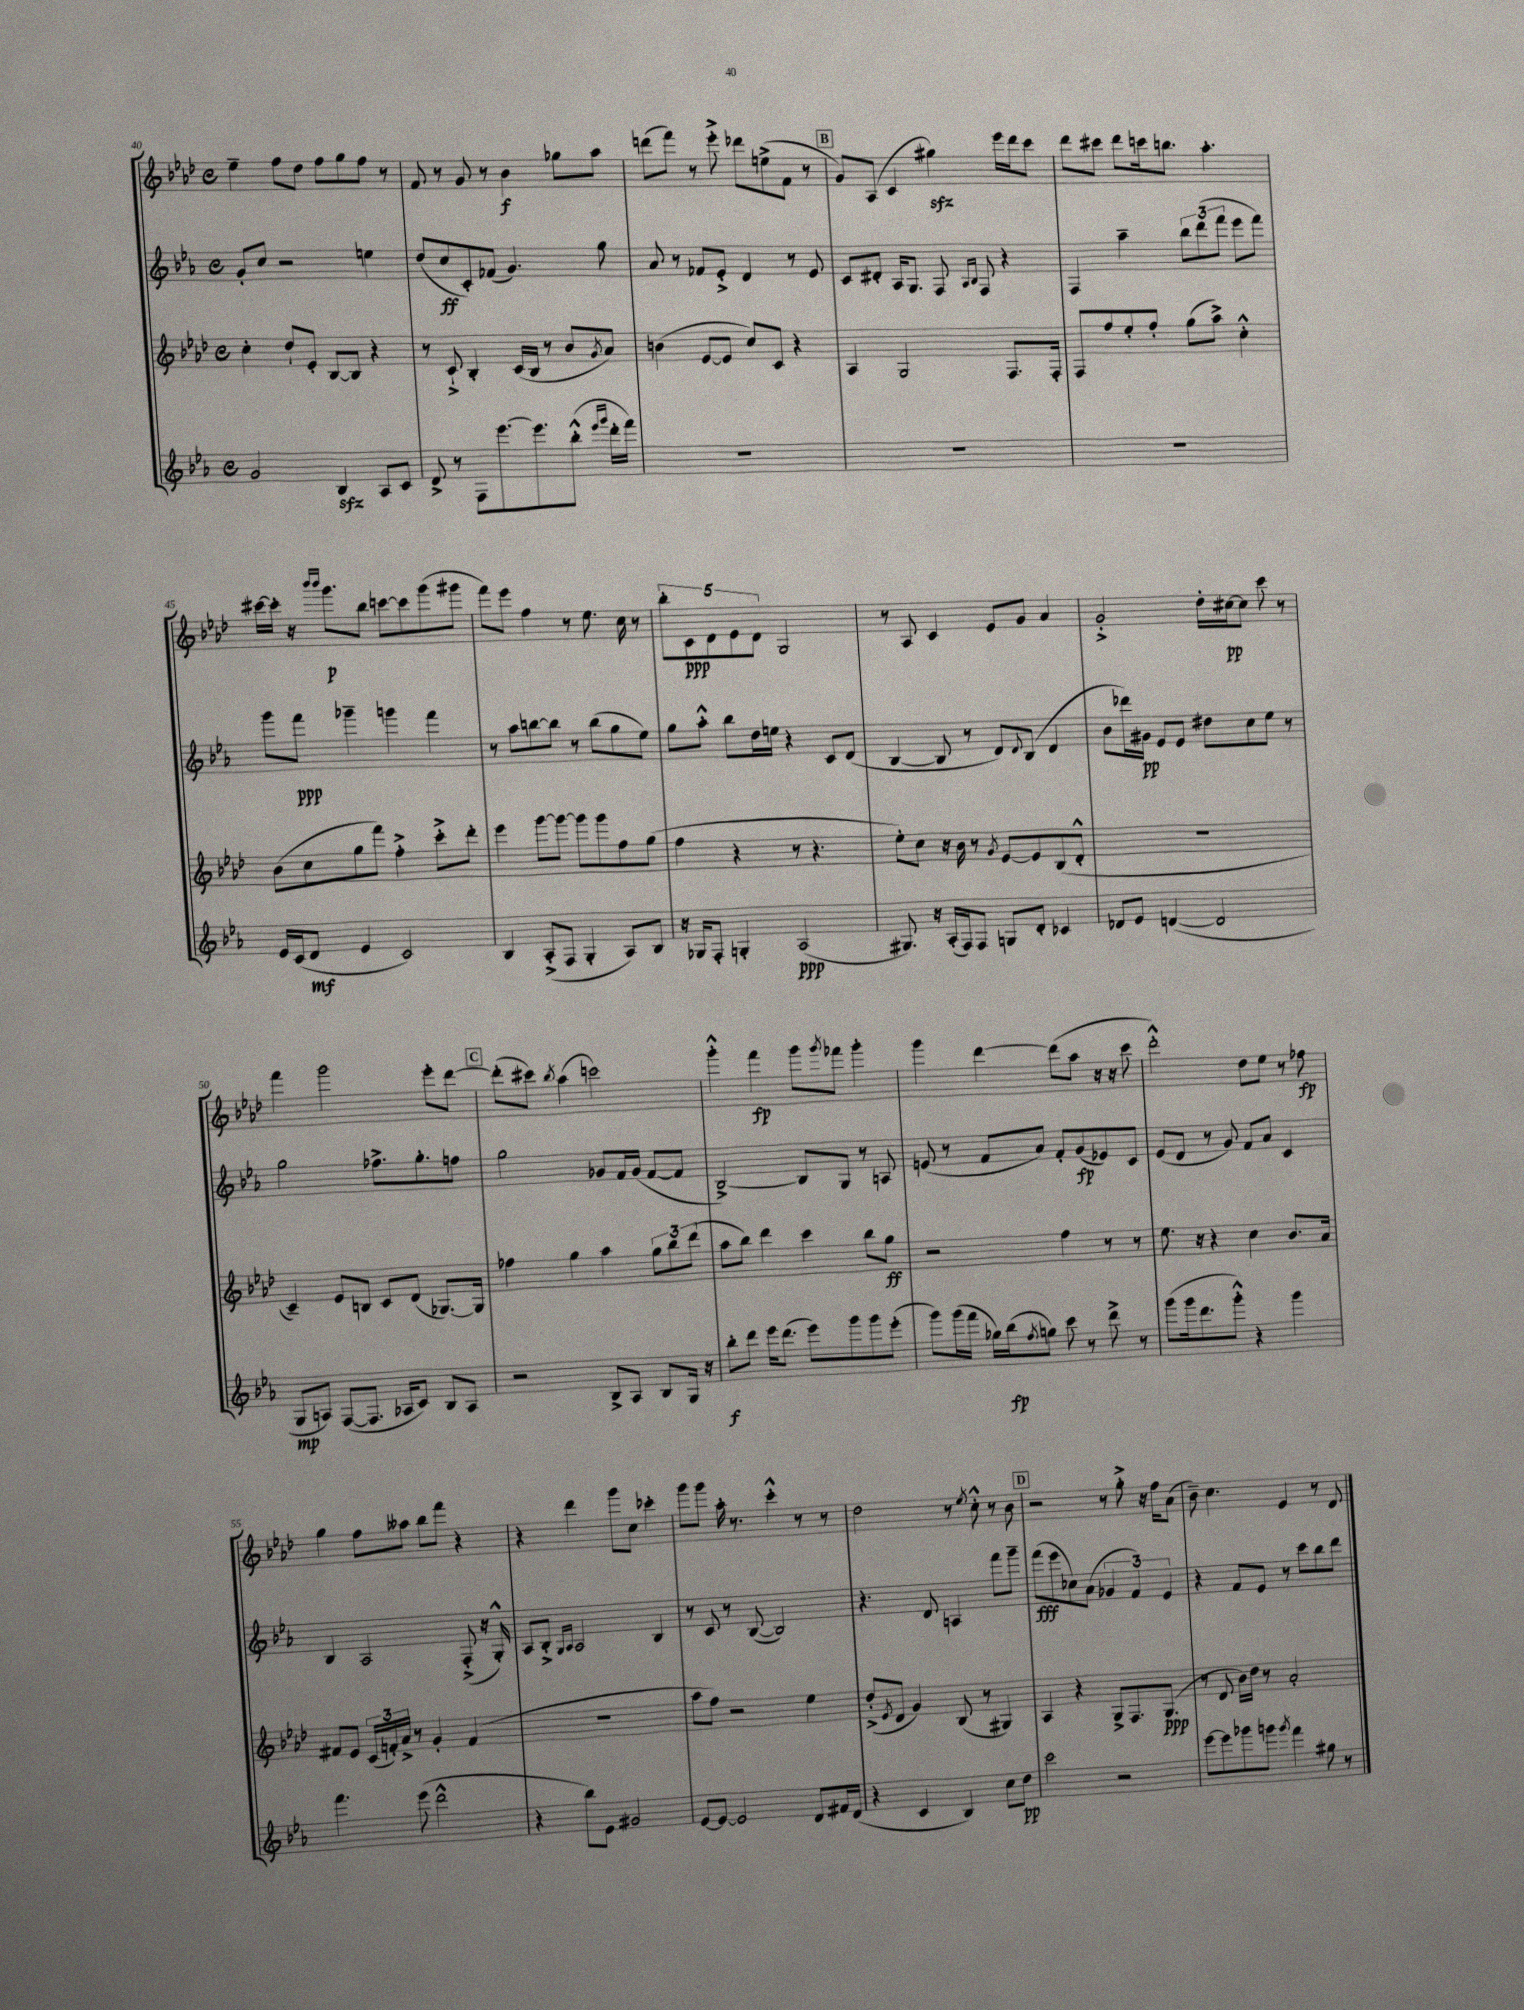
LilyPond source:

<<
\new StaffGroup <<
\new Staff = "s0" {
    \clef treble \key aes \major \defaultTimeSignature \time 4/4
    ees''4-- f''8 des''8 f''8 g''8 f''8 r8 |
    f'8 r8 g'8 r8 bes'4\f ges''8 aes''8 |
    d'''8( f'''8) r8 ees'''8-.-> des'''8 e''8->( f'8 r8 |
    \mark \markup { \box "B" } g'8) aes8( c'4 gis''4\sfz) ees'''16 des'''16 c'''8 |
    des'''8 cis'''8 des'''8 c'''16 b''8. aes''4.-. |
    cis'''16~ cis'''16-. r16 \grace { bes'''16 bes'''16 } g'''8.\p bes''8 c'''8~ c'''8 g'''8( gis'''8 |
    f'''8) ees'''8 f''4 r8 ees''8. c''16 r8 |
    \tuplet 5/4 { bes''8-. c'8\ppp des'8 ees'8 des'8 } g2 |
    r8 aes8 c'4 ees'8 g'8 aes'4 |
    g'2-.-> des''16-. cis''16~\pp cis''8 c'''8 r8 |
    f'''4 g'''2 ees'''8-. des'''8~ |
    \mark \markup { \box "C" } des'''8-.( cis'''8) \acciaccatura { bes''8 } aes''4( c'''2) |
    g'''4-.-^ f'''4\fp g'''8 \acciaccatura { g'''8 } fes'''8 g'''4-. |
    g'''4 des'''4~ des'''8( aes''8 r16 r16 c'''8 |
    des'''2-.-^) des''8 ees''8 r8 fes''8\fp |
    g''4 f''8 aeses''8 bes''8 f'''8 r4 |
    r4 des'''4 g'''8 c''8 ces'''4-. |
    g'''8 g'''8 aes''16-. r8. c'''4-.-^ r8 r8 |
    des''2 r8 \acciaccatura { ees''8 } c''8-.-^ r8 bes'8 |
    \mark \markup { \box "D" } r2 r8 g''8-.-> r16 f''16 aes'8( |
    bes'8--) c''4. ees'4 r8 des'8 \bar "|." |
}
\new Staff = "s1" {
    \clef treble \key ees \major \defaultTimeSignature \time 4/4
    g'8-. c''8 r2 e''4 |
    d''8( c''8\ff c'8-.) fes'8( g'4.) g''8 |
    aes'8 r8 fes'8 ees'8-.-> d'4 r8 ees'8 |
    \mark \markup { \box "B" } c'8 dis'8-. aes16 g8. f8 \grace { aes16 bes16 } f8 r4 |
    f4 aes''4-- \tuplet 3/2 { bes''8 d'''8( f'''8 } ees'''8 f'''8) |
    g'''8 f'''8\ppp ges'''4-- g'''4 f'''4 |
    r8 aes''8 b''8~ b''8 r8 b''8( g''8 ees''8) |
    g''8 aes''8-.-^ bes''8 d''16 e''16 r4 c'8 d'8( |
    bes4~ bes8 r8 d'8) \appoggiatura { d'8 } bes8( d'4 |
    bes'8 des'''16) gis'16\pp ees'8 ees'8 dis''8 c''8 ees''8 r8 |
    g''2 fes''8.-> g''8.-. f''8 |
    \mark \markup { \box "C" } g''2 ges'8 f'16 ges'16( f'8~ f'8 |
    bes2~->) bes8 g8 r8 a8 |
    e'8( r8 f'8 aes'8) f'8-. g'8\fp( ees'8) c'8 |
    ees'8( d'8 r8 g'8) f'8 aes'8 c'4 |
    bes4 aes2 f8-.->( r16 g16-.-^) |
    aes8 bes8-.-> \grace { g16 aes16 } aes2 bes4 |
    r8 c'8 r8 bes8~( bes2) |
    r4. d'8 a4 f'''8 g'''8-- |
    \mark \markup { \box "D" } f'''8\fff( ees'''8 ces''8) aes'8( \tuplet 3/2 { ges'4 f'4) ees'4 } |
    r4 f'8 ees'8 r8 c'''8 bes''8 d'''8 \bar "|." |
}
\new Staff = "s2" {
    \clef treble \key aes \major \defaultTimeSignature \time 4/4
    c''4-. des''8-! ees'8-. bes8~ bes8 r4 |
    r8 c'8-!-> bes4-. c'16( bes16 r8 bes'8 \acciaccatura { g'8 } aes'8) |
    b'4( ees'8~ ees'8 c''8) c'8 r4 |
    \mark \markup { \box "B" } aes4 g2 f8. f16-. |
    f8 f''8 ees''8-. f''8-. g''8( aes''8->) c''4-.-^ |
    bes'8( c''8 g''8 f'''8) f''4-.-> c'''8-.-> des'''8-. |
    ees'''4 g'''8~ g'''8~ g'''8 g'''8 f''8 g''8( |
    f''4 r4 r8 r4. |
    ees''8-.) c''8 r16 bes'16 r8 \acciaccatura { g'8 } ees'8~ ees'8 bes8( des'8-.-^ |
    R1 |
    c'4--) ees'8 b8 c'8 des'8( ges8.~) ges16 |
    \mark \markup { \box "C" } fes''4 g''4 aes''4 \tuplet 3/2 { g''8 bes''8 des'''8( } |
    aes''8 bes''8) des'''4 c'''4 bes''8 g''8\ff |
    r2 f''4 r8 r8 |
    ees''8. r16 r4 c''4 bes'8. aes'16 |
    fis'8 ees'8 \tuplet 3/2 { c'16( f'16-.) aes'16-> } r8 g'4-. f'4( |
    R1 |
    aes''8 f''8) r2 ees''4 |
    des''8-.->( \acciaccatura { ees'8 } des'8 g'4) bes8( r8 gis4) |
    \mark \markup { \box "D" } aes4 r4 g8-> f8. g8.\ppp( |
    r8 des'8 bes'16) des''16 r8 aes'2-. \bar "|." |
}
\new Staff = "s3" {
    \clef treble \key ees \major \defaultTimeSignature \time 4/4
    g'2 bes4\sfz aes8 c'8 |
    d'8-> r8 f8 ees'''8.~ ees'''8. bes''8-.-^( \grace { ees'''16 g'''16 } d'''16-. f'''16) |
    R1 |
    \mark \markup { \box "B" } R1 |
    R1 |
    ees'16 c'16( d'8\mf ees'4 c'2) |
    bes4 aes8-.->( f8 g4-. aes8) bes8 |
    r16 ges16 f8-. g4-. aes2\ppp( |
    gis8.) r16 aes16-.( f16) f8 g8 d'8-. ces'4 |
    des'8 ees'8 d'4~( d'2 |
    g8\mp a8) f8~( f8. aes16 c'8) bes8 aes8 |
    \mark \markup { \box "C" } r2 bes8-> aes8 bes8 g16 r16 |
    bes''8-.\f d'''8 ees'''16 d'''8.( ees'''8) g'''8 g'''8 ees'''8-.( |
    g'''8) g'''16( f'''16 ges''16) bes''16\fp( \acciaccatura { f''8 } g''8) c'''8 r8 d'''8-> r8 |
    g'''8( g'''16 d'''8. g'''8-.-^) r4 g'''4 |
    f'''4. ees'''8( d'''2-^ |
    r4 bes''8) ees'8 gis'2 |
    ees'8~ ees'8~ ees'2 d'8 fis'16 d'16( |
    r4 c'4 bes4) c''8 d''8\pp |
    \mark \markup { \box "D" } c'''2 r2 |
    ees'''8~ ees'''8 ges'''8 g'''8 \acciaccatura { g'''8 } f'''4 gis''8 r8 \bar "|." |
}
>>
>>
\layout { \context { \Score currentBarNumber = #40 } }
